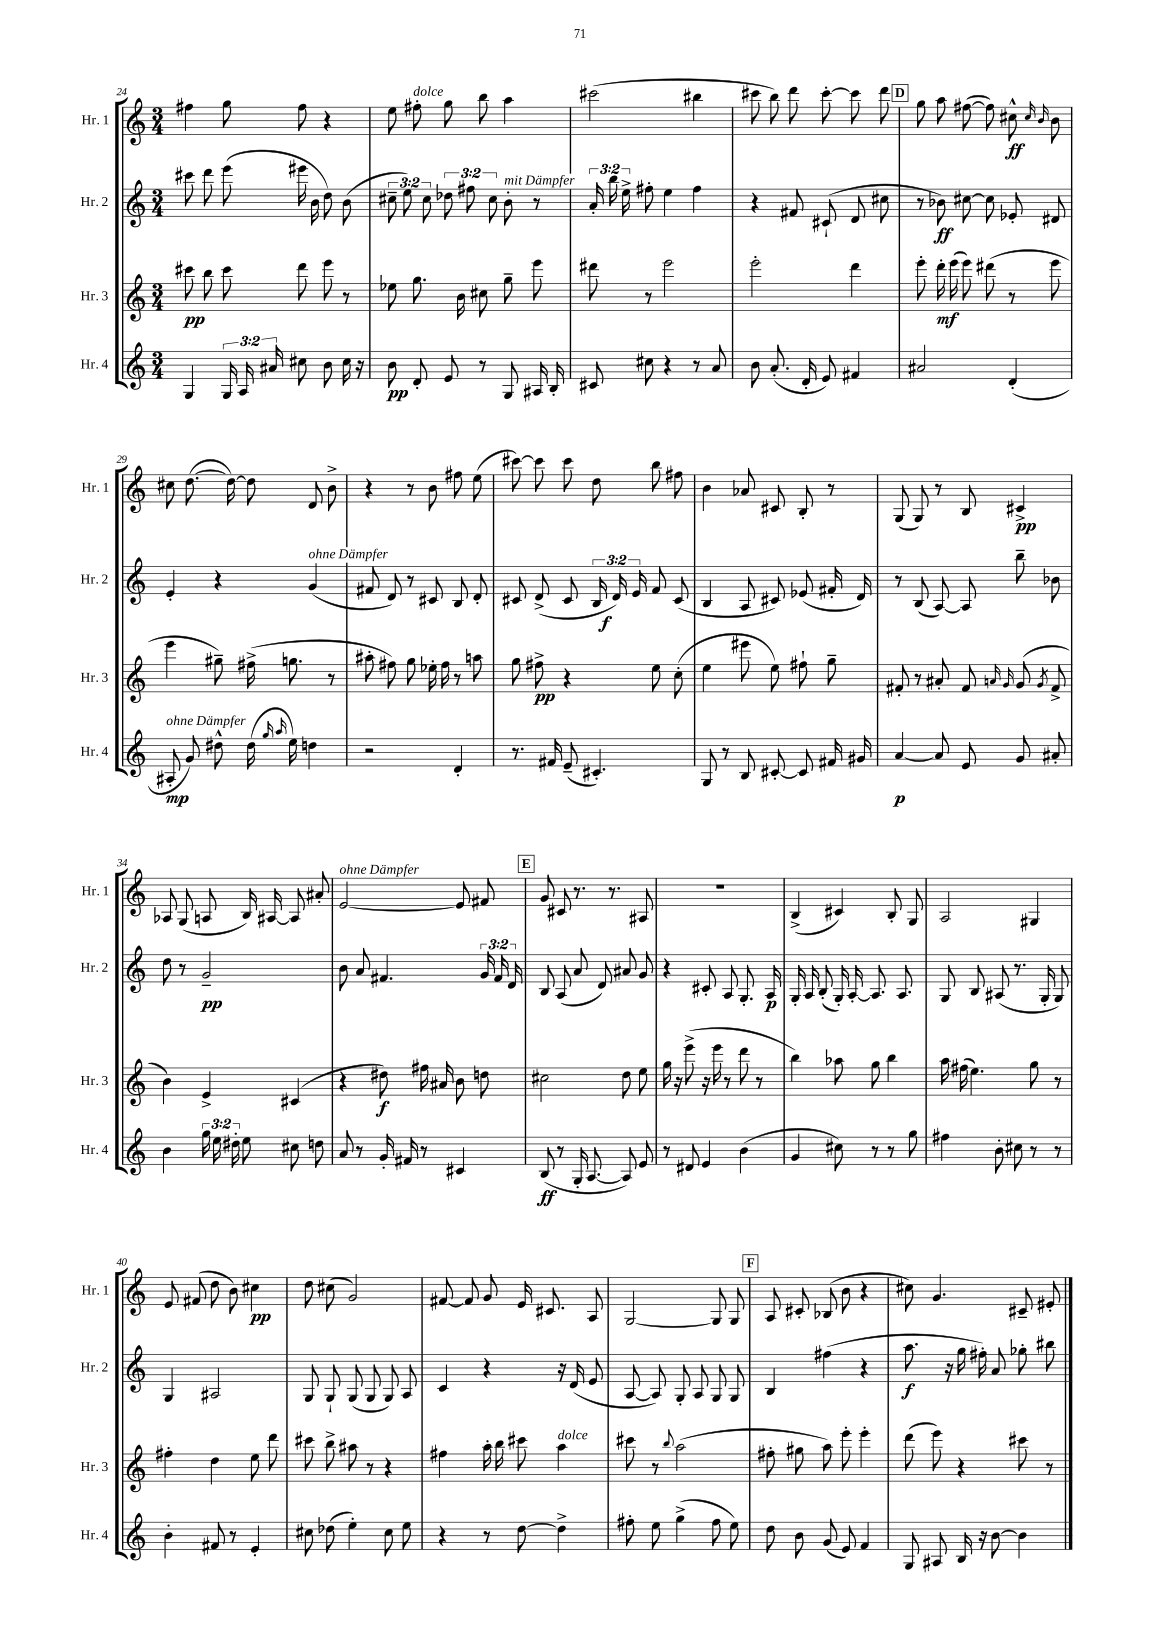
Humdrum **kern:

**kern	**kern	**kern	**kern
*staff4	*staff3	*staff2	*staff1
*clefG2	*clefG2	*clefG2	*clefG2
*k[]	*k[]	*k[]	*k[]
*M3/4	*M3/4	*M3/4	*M3/4
4G	8ccc#	8ccc#	4ff#
.	8bb	8ddd	.
24G	8ccc#	(8eee	8gg
24A	.	.	.
24a#	.	.	.
8cc#	8ddd	16eee#	8ff#
.	.	16b	.
8b	8eee	8dd)	4r
16cc#	8r	(8b	.
16r	.	.	.
=	=	=	=
8b	8ee-	12cc#~	8ee
.	.	12ee)	.
8d'	8.gg	.	8ff#'
.	.	12cc#	.
8e	.	12dd-	8gg
.	16b	.	.
.	.	12ff#	.
8r	8cc#	.	8bb
.	.	12cc#	.
8G	8gg~	8b'	4aa
16A#	8eee	8r	.
16B'	.	.	.
=	=	=	=
8c#	8ddd#	24a'	(2ccc#
.	.	24bb	.
.	.	24ee^	.
8cc#	8r	8ff#'	.
4r	2eee	4ee	.
8r	.	4ff#	4bb#
8a	.	.	.
=	=	=	=
8b	2eee'	4r	8ccc#
(8.a'	.	.	8bb)
.	.	8f#	8ddd
16d'	.	.	.
8e)	.	(8c#`	[8ccc#'
4f#	4ddd	8d	8ccc#]
.	.	8cc#	8ddd
=	=	=	=
2a#	8eee'	8r	8gg
.	16ddd'	8b-)	8aa
.	(16eee	.	.
.	8eee)	[8cc#	([8ff#
.	(8ddd#	8cc#]	8ff#])
(4d'	8r	8e-'	8cc#^^
.	.	.	16qqcc#
.	.	.	16qqb
.	8eee	8d#	8b
=	=	=	=
8A#'	4eee	4e'	8cc#
8g)	.	.	([8.dd
8dd#^^	8gg#~)	4r	.
.	.	.	16dd_)
(16dd#	(16ff#^	.	8dd]
16qqgg	.	.	.
16qqaa	.	.	.
16ee)	8.gg	.	.
4dd	.	(4g	8d
.	8r	.	8b^
=	=	=	=
2r	8aa#'	8f#	4r
.	8ff#)	8d)	.
.	8gg	8r	8r
.	16ee-'	8c#	8b
.	16ff#	.	.
4d'	8r	8B	8ff#
.	8aa	8d'	(8ee
=	=	=	=
8.r	8gg	8c#	[8ccc#)
.	8ff#^	(8d^	8ccc#]
16f#	.	.	.
(8e~	4r	8c#	8ccc#
4.c#')	.	24B	8dd
.	.	24d)	.
.	.	24e	.
.	8ee	8f	8bb
.	(8cc'	(8c#	8ff#
=	=	=	=
8G	4ee	4B	4b
8r	.	.	.
8B	8eee#	8A	8a-
[8c#'	8ee)	8c#)	8c#
8c#]	8ff#`	(8e-	8B'
16f#	8gg~	16f#'	8r
16g#	.	16d)	.
=	=	=	=
[4a	8f#'	8r	(8G
.	8r	(8B	8G)
8a]	8a#'	[8A)	8r
8e	8f#	8A]	8B
.	16qqa	.	.
.	16qqg	.	.
8g	(8g	8bb~	4c#^
.	8qg	.	.
8a#'	8f#^	8b-	.
=	=	=	=
4b	4b)	8dd	8A-
.	.	8r	(8G
24gg	4e^	2g~	8A
24ee	.	.	.
24dd#'	.	.	.
8ee	.	.	16B)
.	.	.	[16A#
8cc#	(4c#	.	8A#]
8dd	.	.	8a#'
=	=	=	=
8a	4r	8b	[2e
8r	.	8a	.
16g'	8dd#)	4.f#	.
16f#	.	.	.
8r	16ff#	.	.
.	16a#	.	.
4c#	8b	.	8e]
.	8dd	24g	8f#
.	.	24f#	.
.	.	24d	.
=	=	=	=
(8B	2cc#	8B	8g
8r	.	(8A	8c#
16G'	.	8a	8.r
[8.A	.	.	.
.	.	8d)	.
.	.	.	8.r
8A])	8dd	8a#	.
8e	8ee	8g	8A#
=	=	=	=
8r	16gg	4r	2.r
.	16r	.	.
8d#	(8eee^	.	.
4e	16r	8c#'	.
.	16eee	.	.
.	8r	8A	.
(4b	8ddd	8.G'	.
.	8r	.	.
.	.	16A	.
=	=	=	=
4g	4bb)	16G'	(4B^
.	.	16A	.
.	.	(8B'	.
8cc#)	8aa-	16G')	4c#)
.	.	[16A'	.
8r	8gg	8.A]	.
8r	4bb	.	8B'
.	.	8.A	.
8gg	.	.	8G
=	=	=	=
4ff#	16aa	8G	2A
.	(16ff#	.	.
.	4.ee)	8B	.
8b'	.	(8A#	.
8cc#	.	8.r	.
8r	8gg	.	4G#
.	.	16G'	.
8r	8r	8G)	.
=	=	=	=
4b'	4ff#'	4G	8e
.	.	.	(8f#
8f#	4dd	2A#	8dd
8r	.	.	8b)
4e'	8ee	.	4cc#
.	8ddd	.	.
=	=	=	=
8cc#	8ccc#	8G	8dd
(8dd-	8bb^	8G`	(8cc#
4ee')	8aa#	(8G	2g)
.	8r	8G	.
8cc#	4r	8G)	.
8ee	.	8A	.
=	=	=	=
4r	4ff#	4c	[8f#
.	.	.	8f#]
8r	16aa'	4r	8g
.	16bb	.	.
[8dd	8ccc#	.	16e
.	.	.	8.c#
4dd^]	4aa	16r	.
.	.	(16d	.
.	.	8e	8A
=	=	=	=
8ff#'	8ccc#	[8A	[2G
8ee	8r	8A])	.
.	8qqbb	.	.
(4gg^	(2aa	8G'	.
.	.	8A	.
8ff#	.	8G	8G]
8ee)	.	8G	8G
=	=	=	=
8dd	8ff#'	4B	8A
8b	8gg#	.	8c#'
(8g	8aa)	(4ff#	(8B-
8e)	8eee'	.	8b
4f	4eee'	4r	4r
=	=	=	=
8G	(8ddd	8.aa	8cc#)
8A#	8eee)	.	4.g
.	.	16r	.
16B	4r	16gg	.
16r	.	16ff#')	.
[8b	.	8a	.
4b]	8ccc#	8gg-'	8c#~
.	8r	8bb#	8e#'
==	==	==	==
*-	*-	*-	*-
